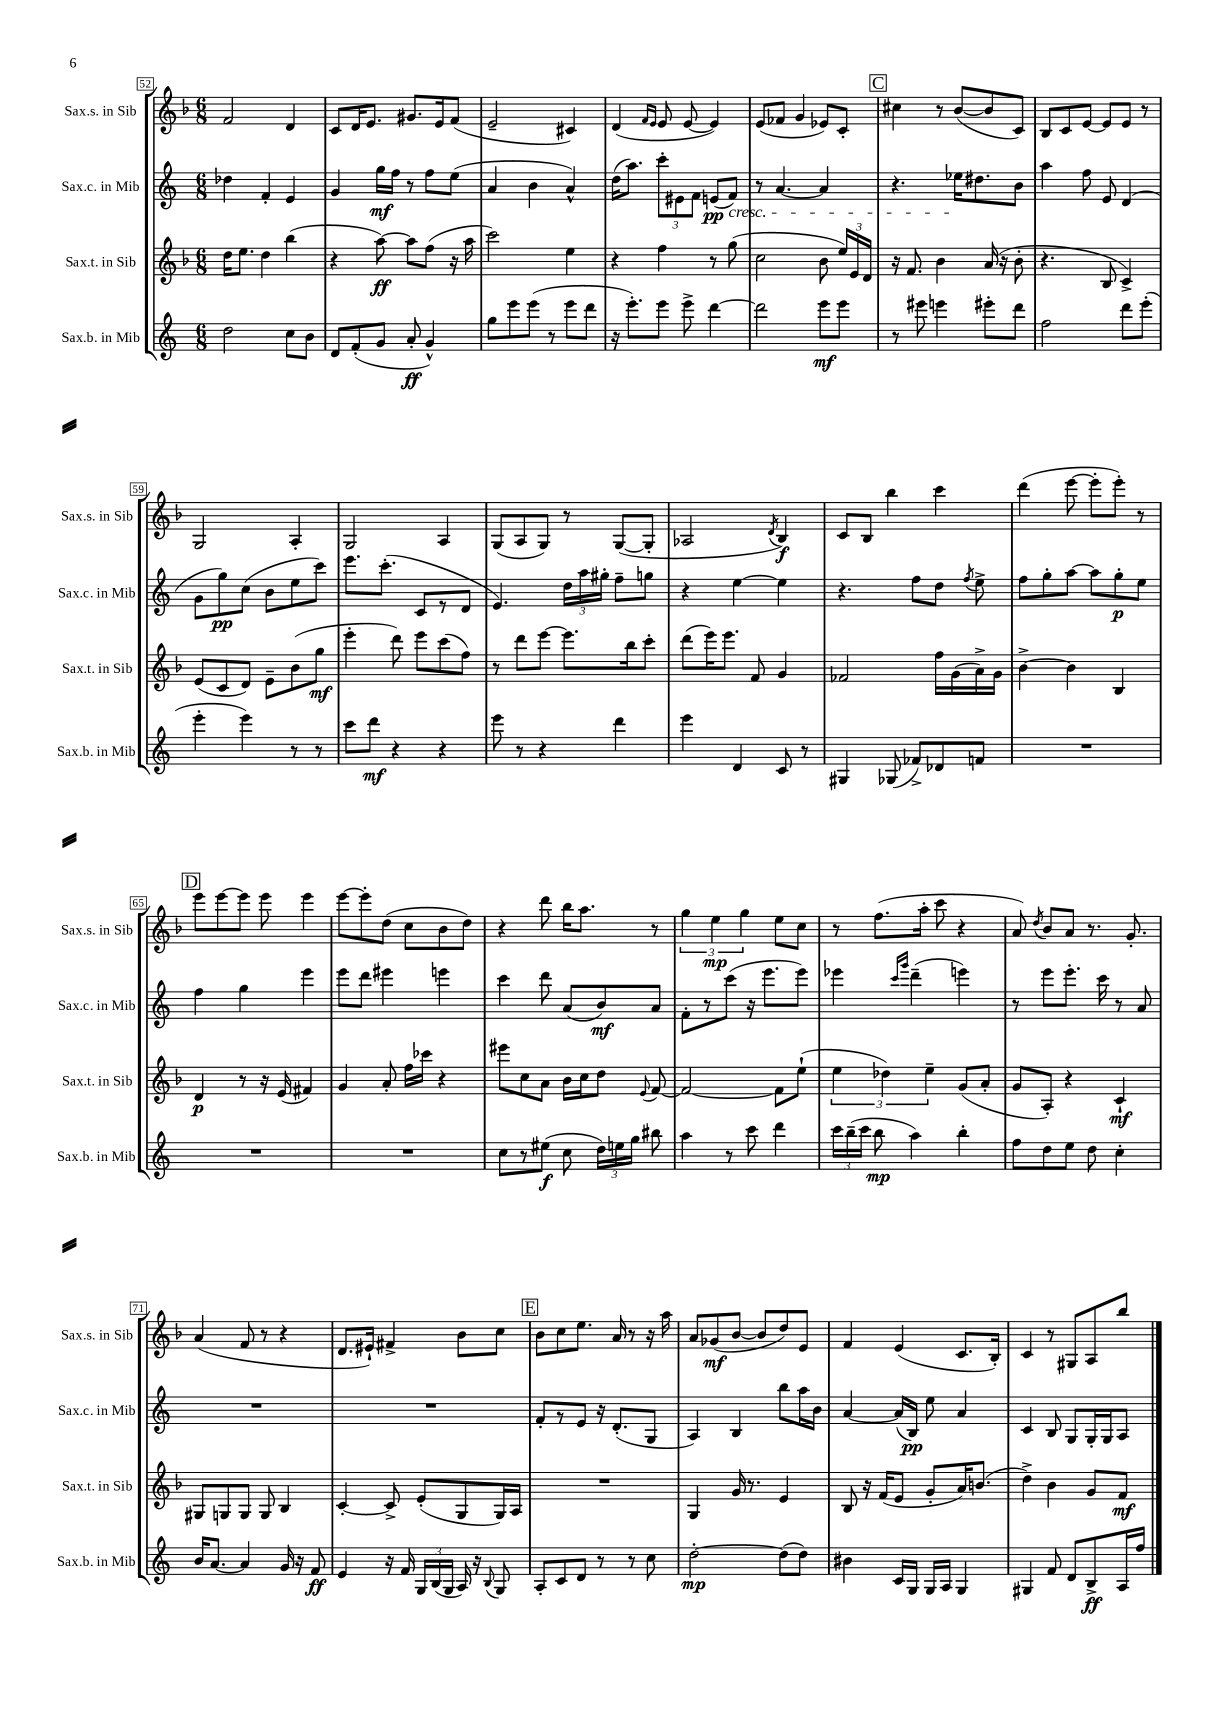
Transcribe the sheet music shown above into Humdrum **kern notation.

**kern	**kern	**kern	**kern
*staff4	*staff3	*staff2	*staff1
*clefG2	*clefG2	*clefG2	*clefG2
*k[]	*k[b-]	*k[]	*k[b-]
*M6/8	*M6/8	*M6/8	*M6/8
2dd	16dd	4dd-	2f
.	8.ee	.	.
.	4dd	4f'	.
8cc	(4bb-	4e	4d
8b	.	.	.
=	=	=	=
8d	4r	4g	8c
(8f'	.	.	16d
.	.	.	8.e
8g	[8aa)	16gg	.
.	.	16ff	.
8a'	8aa]	8r	8.g#
4g^^)	(8ff	8ff	.
.	.	.	16e
.	16r	(8ee	(8f
.	16aa	.	.
=	=	=	=
8gg	2ccc)	4a	2e~
8eee	.	.	.
(8eee	.	4b	.
8r	.	.	.
8eee	4ee	4a^^)	4c#)
8ddd	.	.	.
=	=	=	=
16r	4r	(16dd	(4d
8.eee')	.	8.aa)	.
.	.	.	16qqf
.	.	.	16qqe
8eee	4ff	12ccc'	8e
.	.	12e#	.
8eee^	.	.	[8e
.	.	12f	.
[4ddd	8r	(8e	4e])
.	(8gg	8f)	.
=	=	=	=
2ddd]	2cc	8r	(8e
.	.	[4.a	8f-
.	.	.	4g
8eee	8b-	4a]	8e-)
8eee	24ee)	.	8c'
.	24e	.	.
.	24d	.	.
=	=	=	=
8r	16r	4.r	4cc#
.	8.f	.	.
8eee#	.	.	.
4eee	4b-	.	8r
.	.	16ee-	([8b-
.	.	8.dd#	.
8eee#'	(16a	.	8b-]
.	16r	.	.
8ddd	8b-'	8b	8c)
=	=	=	=
2ff	4.r	4aa	8B-
.	.	.	8c
.	.	8ff	[8e
.	8B-	8e	8e]
8ddd	4c^)	(4d	8e
(8eee'	.	.	8r
=	=	=	=
4eee'	(8e	8g	2G
.	8c	8gg)	.
4eee)	8d)	(8cc	.
.	8e~	8b	.
8r	(8b-	8ee	4A'
8r	8gg	8ccc)	.
=	=	=	=
8ccc	4eee'	8.eee	2G
8ddd	.	.	.
.	.	(8.ccc'	.
4r	8ddd)	.	.
.	8eee	8c	.
4r	(8ccc	8r	4A
.	8ff)	8d	.
=	=	=	=
8eee	8r	4.e)	(8G
8r	8ddd	.	8A
4r	[8eee	.	8G)
.	8.eee]	24dd	8r
.	.	24aa	.
.	.	24gg#'	.
4ddd	.	8ff~	([8G
.	16bb-	.	.
.	8ccc'	8gg	8G']
=	=	=	=
4eee	(8ddd	4r	2A-
.	16eee)	.	.
.	8.eee	.	.
4d	.	[4ee	.
.	8f	.	.
.	.	.	8qd
8c	4g	4ee]	4B-)
8r	.	.	.
=	=	=	=
4G#	2f-	4.r	8c
.	.	.	8B-
(8G-	.	.	4bb-
8f-^)	.	8ff	.
8d-	16ff	8dd	4ccc
.	(16g	.	.
.	.	8qff	.
8f	16a^)	8ee^	.
.	16g	.	.
=	=	=	=
2.r	[4b-^	8ff	(4ddd
.	.	8gg'	.
.	4b-]	[8aa	[8eee
.	.	8aa]	8eee']
.	4B-	8gg'	8eee')
.	.	8ee	8r
=	=	=	=
2.r	4d	4ff	8eee
.	.	.	[8eee
.	8r	4gg	8eee]
.	16r	.	8eee
.	(16e	.	.
.	4f#)	4eee	4eee
=	=	=	=
2.r	4g	8eee	[8eee
.	.	8ddd	8eee']
.	8a'	4eee#	(8dd
.	16ff	.	8cc
.	16ccc-	.	.
.	4r	4eee	8b-
.	.	.	8dd)
=	=	=	=
8cc	8eee#	4ccc	4r
8r	8cc	.	.
(8ee#	8a	8ddd	8ddd
8cc	16b-	(8a	16bb-
.	16cc	.	8.aa
24dd)	8dd	8b)	.
24ee	.	.	.
24gg	.	.	.
.	8qqe	.	.
8bb#	[8f	8a	8r
=	=	=	=
4aa	2f_	8f'	6gg
.	.	8r	.
.	.	.	6ee
8r	.	(8ccc	.
.	.	.	6gg
8ccc	.	16r	.
.	.	8.eee	.
4ddd	8f]	.	8ee
.	(8ee`	8eee)	8cc
=	=	=	=
24ccc	6ee	4eee-	8r
(24bb~	.	.	.
24ccc	.	.	.
8bb	.	.	(8.ff
.	6dd-)	.	.
.	.	16qqccc	.
.	.	16qqggg	.
4aa)	.	(4ddd~	.
.	.	.	16aa'
.	6ee~	.	.
.	.	.	8ccc
4bb'	(8g	4eee)	4r
.	8a'	.	.
=	=	=	=
8ff	8g	8r	8a)
.	.	.	8qdd
8dd	8A')	8eee	8b-
8ee	4r	8.eee'	8a
8dd	.	.	8.r
.	.	16ccc	.
4cc'	4c`	8r	.
.	.	.	8.g'
.	.	8a	.
=	=	=	=
16b	8G#	2.r	(4a
[8.a	.	.	.
.	8G	.	.
4a]	8G	.	8f
.	8G	.	8r
16g	4B-	.	4r
16r	.	.	.
8f	.	.	.
=	=	=	=
4e	[4c'	2.r	8.d
.	.	.	16e#`)
16r	8c^]	.	4f#^
16f	.	.	.
24G	(8e'	.	.
(24B	.	.	.
24G	.	.	.
16A)	8G	.	8b-
16r	.	.	.
8qqB	.	.	.
8G	16G)	.	8cc
.	16A	.	.
=	=	=	=
8A'	2.r	8f'	8b-
8c	.	8r	8cc
8d	.	8e	8.ee
8r	.	16r	.
.	.	(8.d'	16a
8r	.	.	8r
8cc	.	8G	16r
.	.	.	16aa
=	=	=	=
[2dd'	4G	4A)	8a
.	.	.	(8g-
.	16g	4B	[8b-
.	8.r	.	.
.	.	.	8b-]
(8dd]	4e	8bb	8dd)
8dd)	.	16aa	8e
.	.	16b	.
=	=	=	=
4b#	8B-	[4a	4f
.	16r	.	.
.	(16f	.	.
16c	8e	(16a]	(4e
16G	.	16B)	.
16G	8g'	8ee	.
16A	.	.	.
4G	16a)	4a	8.c
.	(8.b	.	.
.	.	.	16B-')
=	=	=	=
4G#	4dd^)	4c	4c
8f	4b-	8B	8r
8d	.	8G	8G#
8B^	8g	16G'	8A
.	.	16G	.
16A	8f	8A	8bb-
16ff	.	.	.
==	==	==	==
*-	*-	*-	*-
